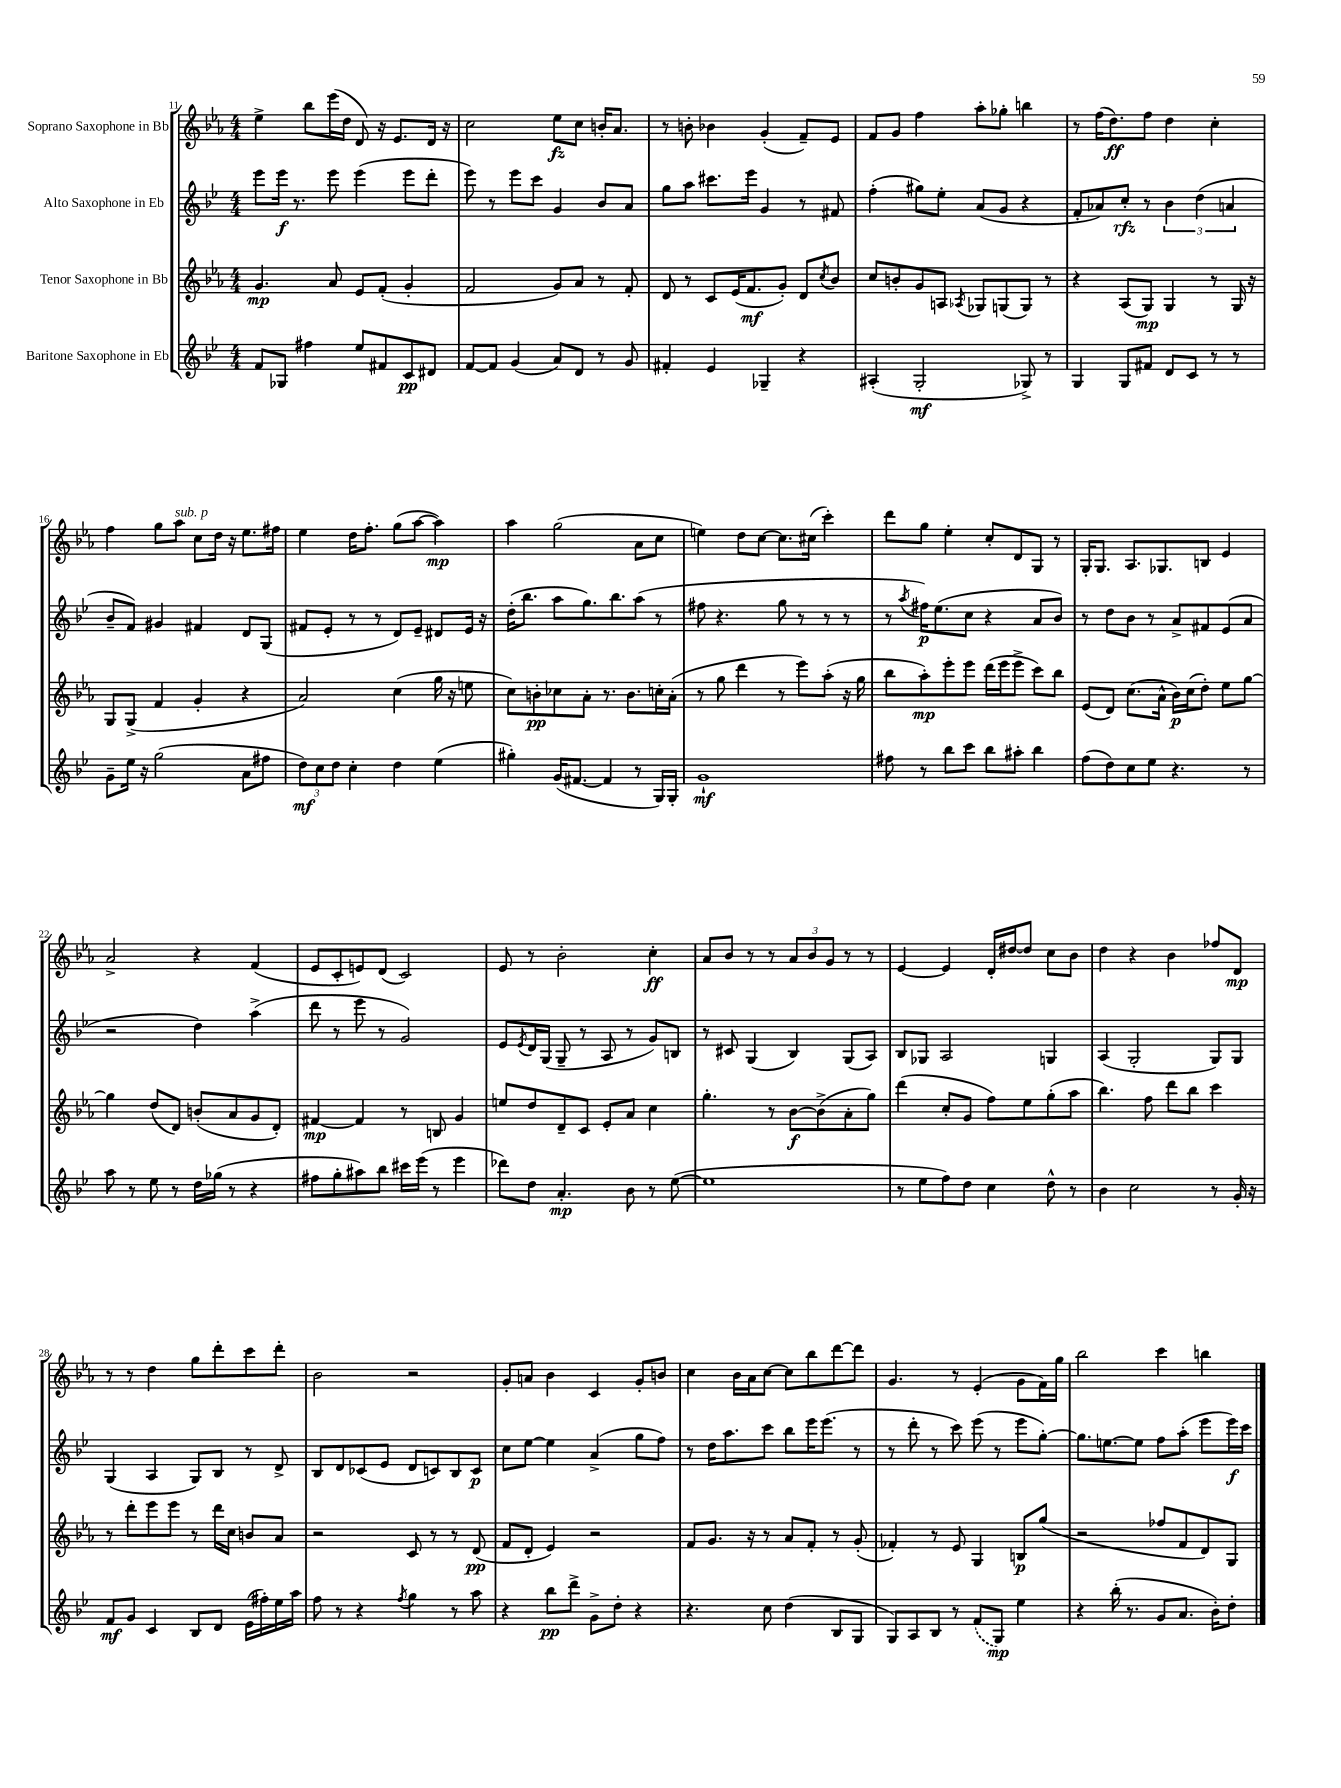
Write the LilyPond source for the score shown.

<<
\new StaffGroup <<
\new Staff = "s0" \with { instrumentName = "Soprano Saxophone in Bb" } {
    \clef treble \key ees \major \numericTimeSignature \time 4/4
    ees''4-> bes''8 ees'''16( d''16 d'8) r16 ees'8. d'16 r16 |
    c''2 ees''8\fz c''8 b'16-. aes'8. |
    r8 b'8-. bes'4 g'4-.( f'8--) ees'8 |
    f'8 g'8 f''4 aes''8-. ges''8-. b''4 |
    r8 f''16( d''8.\ff) f''8 d''4 c''4-. |
    f''4 g''8 aes''8^\markup { \italic "sub. p" } c''8 d''16 r16 ees''8. fis''16 |
    ees''4 d''16 f''8.-. g''8( aes''8~ aes''4\mp) |
    aes''4 g''2( aes'8 c''8 |
    e''4) d''8 c''8~ c''8. cis''16( c'''4-.) |
    d'''8 g''8 ees''4-. c''8-. d'8 g8 r8 |
    g16-. g8. aes8. ges8. b8 ees'4 |
    aes'2-> r4 f'4( |
    ees'8 c'8-. e'8) d'8( c'2) |
    ees'8 r8 bes'2-. c''4-.\ff |
    aes'8 bes'8 r8 r8 \tuplet 3/2 { aes'8 bes'8 g'8 } r8 r8 |
    ees'4~ ees'4 d'16-. dis''16~ dis''8 c''8 bes'8 |
    d''4 r4 bes'4 fes''8 d'8\mp |
    r8 r8 d''4 g''8 d'''8-. c'''8 d'''8-. |
    bes'2 r2 |
    g'8-. a'8 bes'4 c'4 g'8-. b'8 |
    c''4 bes'16 aes'16 c''8~ c''8 bes''8 d'''8~ d'''8 |
    g'4. r8 ees'4-.( g'8 f'16) g''16 |
    bes''2 c'''4 b''4 \bar "|." |
}
\new Staff = "s1" \with { instrumentName = "Alto Saxophone in Eb" } {
    \clef treble \key bes \major \numericTimeSignature \time 4/4
    ees'''8 ees'''16\f r8. ees'''8 ees'''4( ees'''8 d'''8-. |
    ees'''8) r8 ees'''8 c'''8 g'4 bes'8 a'8 |
    g''8 a''8 cis'''8. ees'''16 g'4 r8 fis'8 |
    f''4-.( gis''8) ees''8-. a'8( g'8 r4 |
    f'8-. aes'8) c''8-.\rfz r8 \tuplet 3/2 { bes'4 d''4( a'4 } |
    bes'8-- f'8) gis'4 fis'4 d'8 g8( |
    fis'8 ees'8-. r8 r8 d'8) ees'8-- dis'8 ees'16 r16 |
    d''16-.( bes''8. a''8 g''8.) bes''8. a''8( r8 |
    fis''8 r4. g''8 r8 r8 r8 |
    r8 \acciaccatura { a''8 } fis''16\p) ees''8.( c''8 r4 a'8 bes'8) |
    r8 d''8 bes'8 r8 a'8-> fis'8 ees'8( a'8 |
    r2 d''4) a''4->( |
    d'''8 r8 ees'''8 r8 g'2) |
    ees'8 \acciaccatura { ees'8 } d'16 g16( g8-- r8 a8 r8 g'8) b8 |
    r8 cis'8 g4( bes4) g8( a8) |
    bes8 ges8 a2 g4 |
    a4( g2-. g8) g8 |
    g4( a4 g8) bes8 r8 d'8-> |
    bes8 d'8 ces'8( ees'8 d'8 c'8) bes8 c'8\p |
    c''8 ees''8~ ees''4 a'4->( g''8 f''8) |
    r8 d''16 a''8. c'''8 bes''8 ees'''16 ees'''8.( r8 |
    r8 d'''8-. r8 c'''8) ees'''8( r8 ees'''8 g''8~-.) |
    g''8. e''8.~ e''8 f''8 a''8-.( ees'''8 ees'''16\f) c'''16 \bar "|." |
}
\new Staff = "s2" \with { instrumentName = "Tenor Saxophone in Bb" } {
    \clef treble \key ees \major \numericTimeSignature \time 4/4
    g'4.\mp aes'8 ees'8 f'8-.( g'4-. |
    f'2 g'8) aes'8 r8 f'8-. |
    d'8 r8 c'8 ees'16( f'8.\mf g'8-.) d'8 \acciaccatura { c''8 } bes'8 |
    c''8 b'8-. g'8 a8 \acciaccatura { aes8 } ges8 g8( g8) r8 |
    r4 aes8( g8\mp) g4 r8 g16 r16 |
    g8 g8->( f'4 g'4-. r4 |
    aes'2) c''4( g''16 r16 e''8 |
    c''8) b'8-.\pp ces''8 aes'8-. r8. b'8. c''16-. aes'16-.( |
    r8 g''8 d'''4 r8 ees'''8) aes''8-.( r16 g''16 |
    bes''8 aes''8-.\mp) ees'''8-. ees'''8 d'''16( ees'''16 ees'''8-> c'''8) bes''8 |
    ees'8( d'8) c''8.( aes'16-^ bes'16\p) c''16( d''8-.) ees''8 g''8~ |
    g''4 d''8( d'8) b'8-.( aes'8 g'8 d'8-.) |
    fis'4~\mp fis'4 r8 b8 g'4 |
    e''8 d''8 d'8-- c'8 ees'8-. aes'8 c''4 |
    g''4.-. r8 bes'8~\f bes'8->( aes'8-. g''8) |
    d'''4( c''8-. g'8 f''8) ees''8 g''8-.( aes''8 |
    bes''4.) f''8 d'''8 bes''8 c'''4 |
    r8 d'''8-. ees'''8 ees'''8 r8 d'''16 c''16 b'8 aes'8 |
    r2 c'8 r8 r8 d'8\pp( |
    f'8 d'8-. ees'4) r2 |
    f'8 g'8. r16 r8 aes'8 f'8-. r8 g'8-.( |
    fes'4-.) r8 ees'8 g4 b8\p g''8( |
    r2 fes''8 f'8 d'8) g8 \bar "|." |
}
\new Staff = "s3" \with { instrumentName = "Baritone Saxophone in Eb" } {
    \clef treble \key bes \major \numericTimeSignature \time 4/4
    f'8 ges8 fis''4 ees''8 fis'8 c'8\pp dis'8 |
    f'8~ f'8 g'4( a'8) d'8 r8 g'8 |
    fis'4-. ees'4 ges4-- r4 |
    ais4-.( g2-.\mf ges8->) r8 |
    g4 g8 fis'8 d'8 c'8 r8 r8 |
    g'8-- ees''16 r16 g''2( a'8 fis''8 |
    \tuplet 3/2 { d''8\mf) c''8 d''8 } c''4-. d''4 ees''4( |
    gis''4-.) g'16( fis'8.~ fis'4 r8 g16) g16-. |
    g'1-!\mf |
    fis''8 r8 bes''8 c'''8 bes''8 ais''8-. bes''4 |
    f''8( d''8) c''8 ees''8 r4. r8 |
    a''8 r8 ees''8 r8 d''16 ges''16( r8 r4 |
    fis''8 g''8-. ais''8) bes''8 cis'''16 ees'''16( r8 ees'''4 |
    des'''8) d''8 a'4.-.\mp bes'8 r8 ees''8~( |
    ees''1 |
    r8 ees''8 f''8) d''8 c''4 d''8-^ r8 |
    bes'4 c''2 r8 g'16-. r16 |
    f'8\mf g'8 c'4 bes8 d'8 ees'16( fis''16-.) ees''16 a''16 |
    f''8 r8 r4 \acciaccatura { f''8 } g''4 r8 a''8 |
    r4 bes''8\pp d'''8-> g'8-> d''8-. r4 |
    r4. c''8 d''4( bes8 g8 |
    g8) a8 bes8 r8 \once \slurDashed f'8( g8\mp) ees''4 |
    r4 bes''16-.( r8. g'8 a'8. bes'16-.) d''8-. \bar "|." |
}
>>
>>
\layout { \context { \Score currentBarNumber = #11 } }
